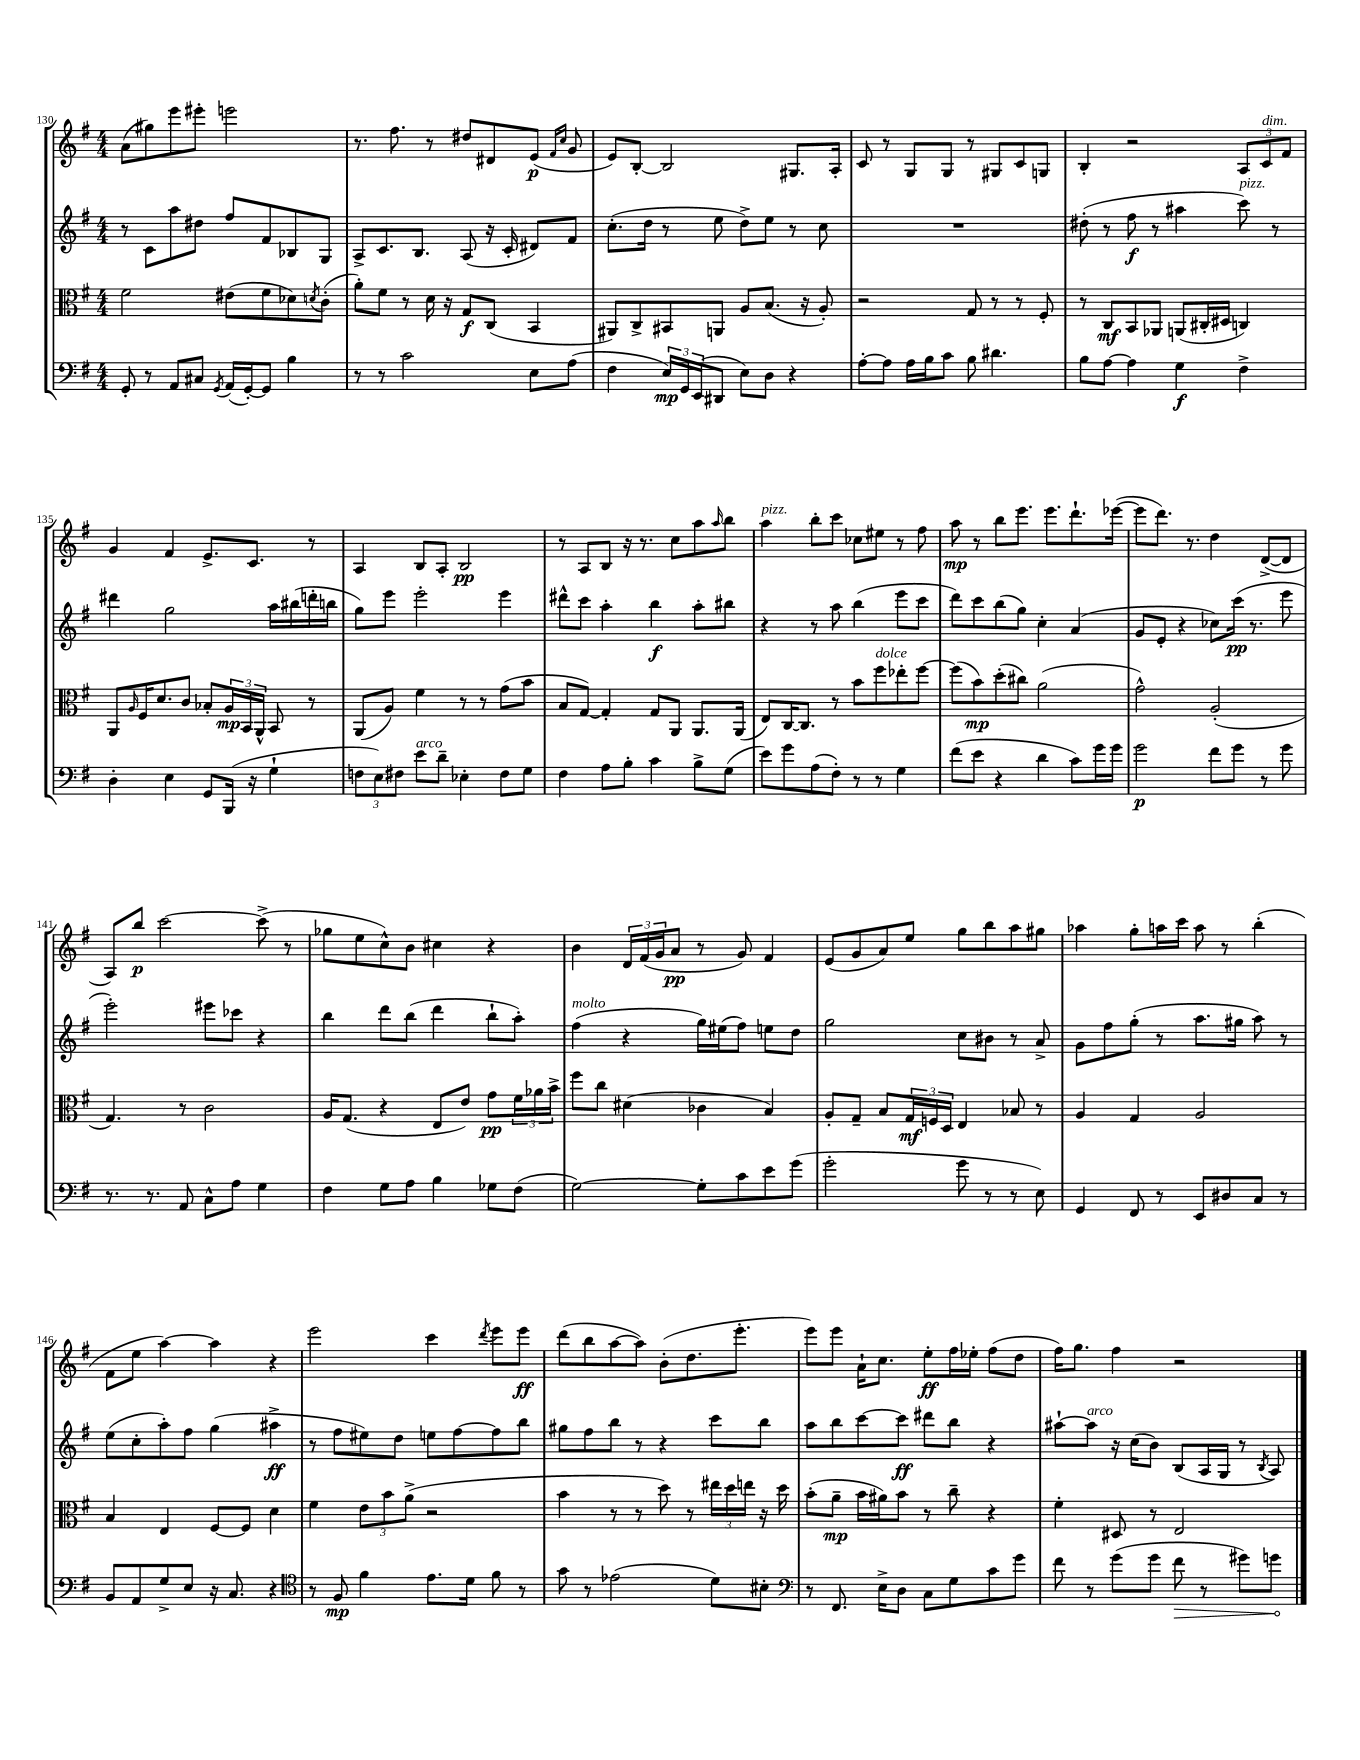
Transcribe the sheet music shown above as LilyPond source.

<<
\new StaffGroup <<
\new Staff = "s0" {
    \clef treble \key g \major \numericTimeSignature \time 4/4
    a'8( gis''8) e'''8 eis'''8-. e'''2 |
    r8. fis''8. r8 dis''8 dis'8 e'8\p( \grace { fis'16 c''16 } g'8 |
    e'8) b8~-. b2 gis8. a16-. |
    c'8 r8 g8 g8 r8 gis8 c'8 g8 |
    b4-. r2 \tuplet 3/2 { a8 c'8^\markup { \italic "dim." } fis'8 } |
    g'4 fis'4 e'8.-> c'8. r8 |
    a4 b8 a8-. b2\pp |
    r8 a8 b8 r16 r8. c''8 a''8 \grace { a''16 } b''8 |
    a''4^\markup { \italic "pizz." } b''8-. c'''8 ces''8 eis''8 r8 fis''8 |
    a''8\mp r8 b''8 e'''8. e'''8. d'''8.-! ees'''16~( |
    ees'''8 d'''8.) r8. d''4 d'8~->( d'8 |
    a8) b''8\p c'''2~ c'''8->( r8 |
    ges''8 e''8 c''8-^) b'8 cis''4 r4 |
    b'4 \tuplet 3/2 { d'16 fis'16( g'16 } a'8\pp r8 g'8) fis'4 |
    e'8( g'8 a'8) e''8 g''8 b''8 a''8 gis''8 |
    aes''4 g''8-. a''16 c'''16 a''8 r8 b''4-.( |
    fis'8 e''8 a''4~) a''4 r4 |
    e'''2 c'''4 \acciaccatura { d'''8 } e'''8 e'''8\ff |
    d'''8( b''8 a''8~ a''8) b'8-.( d''8. e'''8.-. |
    e'''8) e'''8 a'16-! c''8. e''8-.\ff fis''16 ees''16-. fis''8( d''8 |
    fis''16) g''8. fis''4 r2 \bar "|." |
}
\new Staff = "s1" {
    \clef treble \key g \major \numericTimeSignature \time 4/4
    r8 c'8 a''8 dis''8 fis''8 fis'8 bes8 g8 |
    a8-> c'8. b8. a8( r16 c'16-. dis'8) fis'8 |
    c''8.-.( d''16 r8 e''8 d''8->) e''8 r8 c''8 |
    R1 |
    dis''8-.( r8 fis''8\f r8 ais''4 c'''8^\markup { \italic "pizz." }) r8 |
    dis'''4 g''2 a''16 bis''16( d'''16-. b''16 |
    g''8) e'''8 e'''2-. e'''4 |
    dis'''8-^ c'''8 a''4-. b''4\f a''8-. bis''8 |
    r4 r8 a''8 b''4( e'''8 c'''8 |
    d'''8) c'''8 b''8( g''8) c''4-. a'4( |
    g'8 e'8-. r4 ces''8) c'''16\pp( r8. e'''8 |
    e'''2-.) eis'''8 ces'''8 r4 |
    b''4 d'''8 b''8( d'''4 b''8-! a''8-.) |
    fis''4^\markup { \italic "molto" }( r4 g''16) eis''16( fis''8) e''8 d''8 |
    g''2 c''8 bis'8 r8 a'8-> |
    g'8 fis''8 g''8-.( r8 a''8. gis''16 a''8) r8 |
    e''8( c''8-. a''8-.) fis''8 g''4( ais''4->\ff |
    r8 fis''8 eis''8) d''8 e''8 fis''8~ fis''8 b''8 |
    gis''8 fis''8 b''8 r8 r4 c'''8 b''8 |
    a''8 b''8 c'''8~ c'''8\ff dis'''8 b''8 r4 |
    ais''8~-! ais''8^\markup { \italic "arco" } r16 c''16( b'8) b8( a16 g16 r8 \acciaccatura { b8 } a8) \bar "|." |
}
\new Staff = "s2" {
    \clef alto \key g \major \numericTimeSignature \time 4/4
    fis'2 eis'8( fis'8 des'8) \acciaccatura { d'8 } c'8-.( |
    a'8-.) fis'8 r8 d'16 r16 g8\f c8( b,4 |
    ais,8) c8-> bis,8 a,8 a8 b8.( r16 a8-.) |
    r2 g8 r8 r8 fis8-. |
    r8 c8\mf b,8 aes,8 a,8( cis16-. dis16 c4) |
    a,8 \grace { a16 } fis16 d'8. c'8 bes8-. \tuplet 3/2 { a16\mp b,16 a,16-^ } b,8 r8 |
    a,8( a8) fis'4 r8 r8 g'8( b'8 |
    b8 g8~) g4-. g8 a,8 a,8. a,16( |
    e8) c16~ c8. r8 b'8 fis''8^\markup { \italic "dolce" } ees''8-. fis''8~ |
    fis''8( b'8\mp) d''8-.( cis''8) a'2( |
    g'2-^) a2-.( |
    g4.) r8 c'2 |
    a16 g8.( r4 e8 e'8) g'8\pp \tuplet 3/2 { fis'16 aes'16 b'16-> } |
    fis''8 c''8 dis'4( ces'4 b4) |
    a8-. g8-- b8 \tuplet 3/2 { g16\mf f16 d16 } e4 bes8 r8 |
    a4 g4 a2 |
    b4 e4 fis8~ fis8 d'4 |
    fis'4 \tuplet 3/2 { e'8 b'8 a'8->( } r2 |
    b'4 r8 r8 d''8) r8 \tuplet 3/2 { eis''16 d''16 e''16 } r16 d''16 |
    b'8-.( a'8--\mp b'16 ais'16) b'8 r8 c''8-- r4 |
    fis'4-. dis8 r8 e2 \bar "|." |
}
\new Staff = "s3" {
    \clef bass \key g \major \numericTimeSignature \time 4/4
    g,8-. r8 a,8 cis8 \acciaccatura { g,8 } a,16( g,16~-.) g,8 b4 |
    r8 r8 c'2 e8 a8( |
    fis4 \tuplet 3/2 { e16\mp) g,16 e,16( } dis,8 e8) d8 r4 |
    a8~-. a8 a16 b16 c'8 b8 dis'4. |
    b8 a8~ a4 g4\f fis4-> |
    d4-. e4 g,8 b,,16( r16 g4-! |
    \tuplet 3/2 { f8 e8) fis8 } e'8^\markup { \italic "arco" } d'8-- ees4-. fis8 g8 |
    fis4 a8 b8-. c'4 b8-> g8( |
    e'8) g'8 a8( fis8-.) r8 r8 g4 |
    fis'8( e'8 r4 d'4 c'8) g'16 g'16 |
    g'2\p fis'8 g'8 r8 g'8 |
    r8. r8. a,8 c8-^ a8 g4 |
    fis4 g8 a8 b4 ges8 fis8( |
    g2~) g8-. c'8 e'8 g'8( |
    g'2-. g'8 r8 r8 e8) |
    g,4 fis,8 r8 e,8 dis8 c8 r8 |
    b,8 a,8 g8-> e8 r16 c8. r4 |
    \clef tenor r8 fis8\mp fis'4 e'8. d'16 fis'8 r8 |
    g'8 r8 ees'2( d'8) bis8-. |
    \clef bass r8 fis,8. e16-> d8 c8 g8 c'8 g'8 |
    fis'8 r8 g'8( g'8 \once \override Hairpin.circled-tip = ##t fis'8\> r8 gis'8) g'8\! \bar "|." |
}
>>
>>
\layout { \context { \Score currentBarNumber = #130 } }
